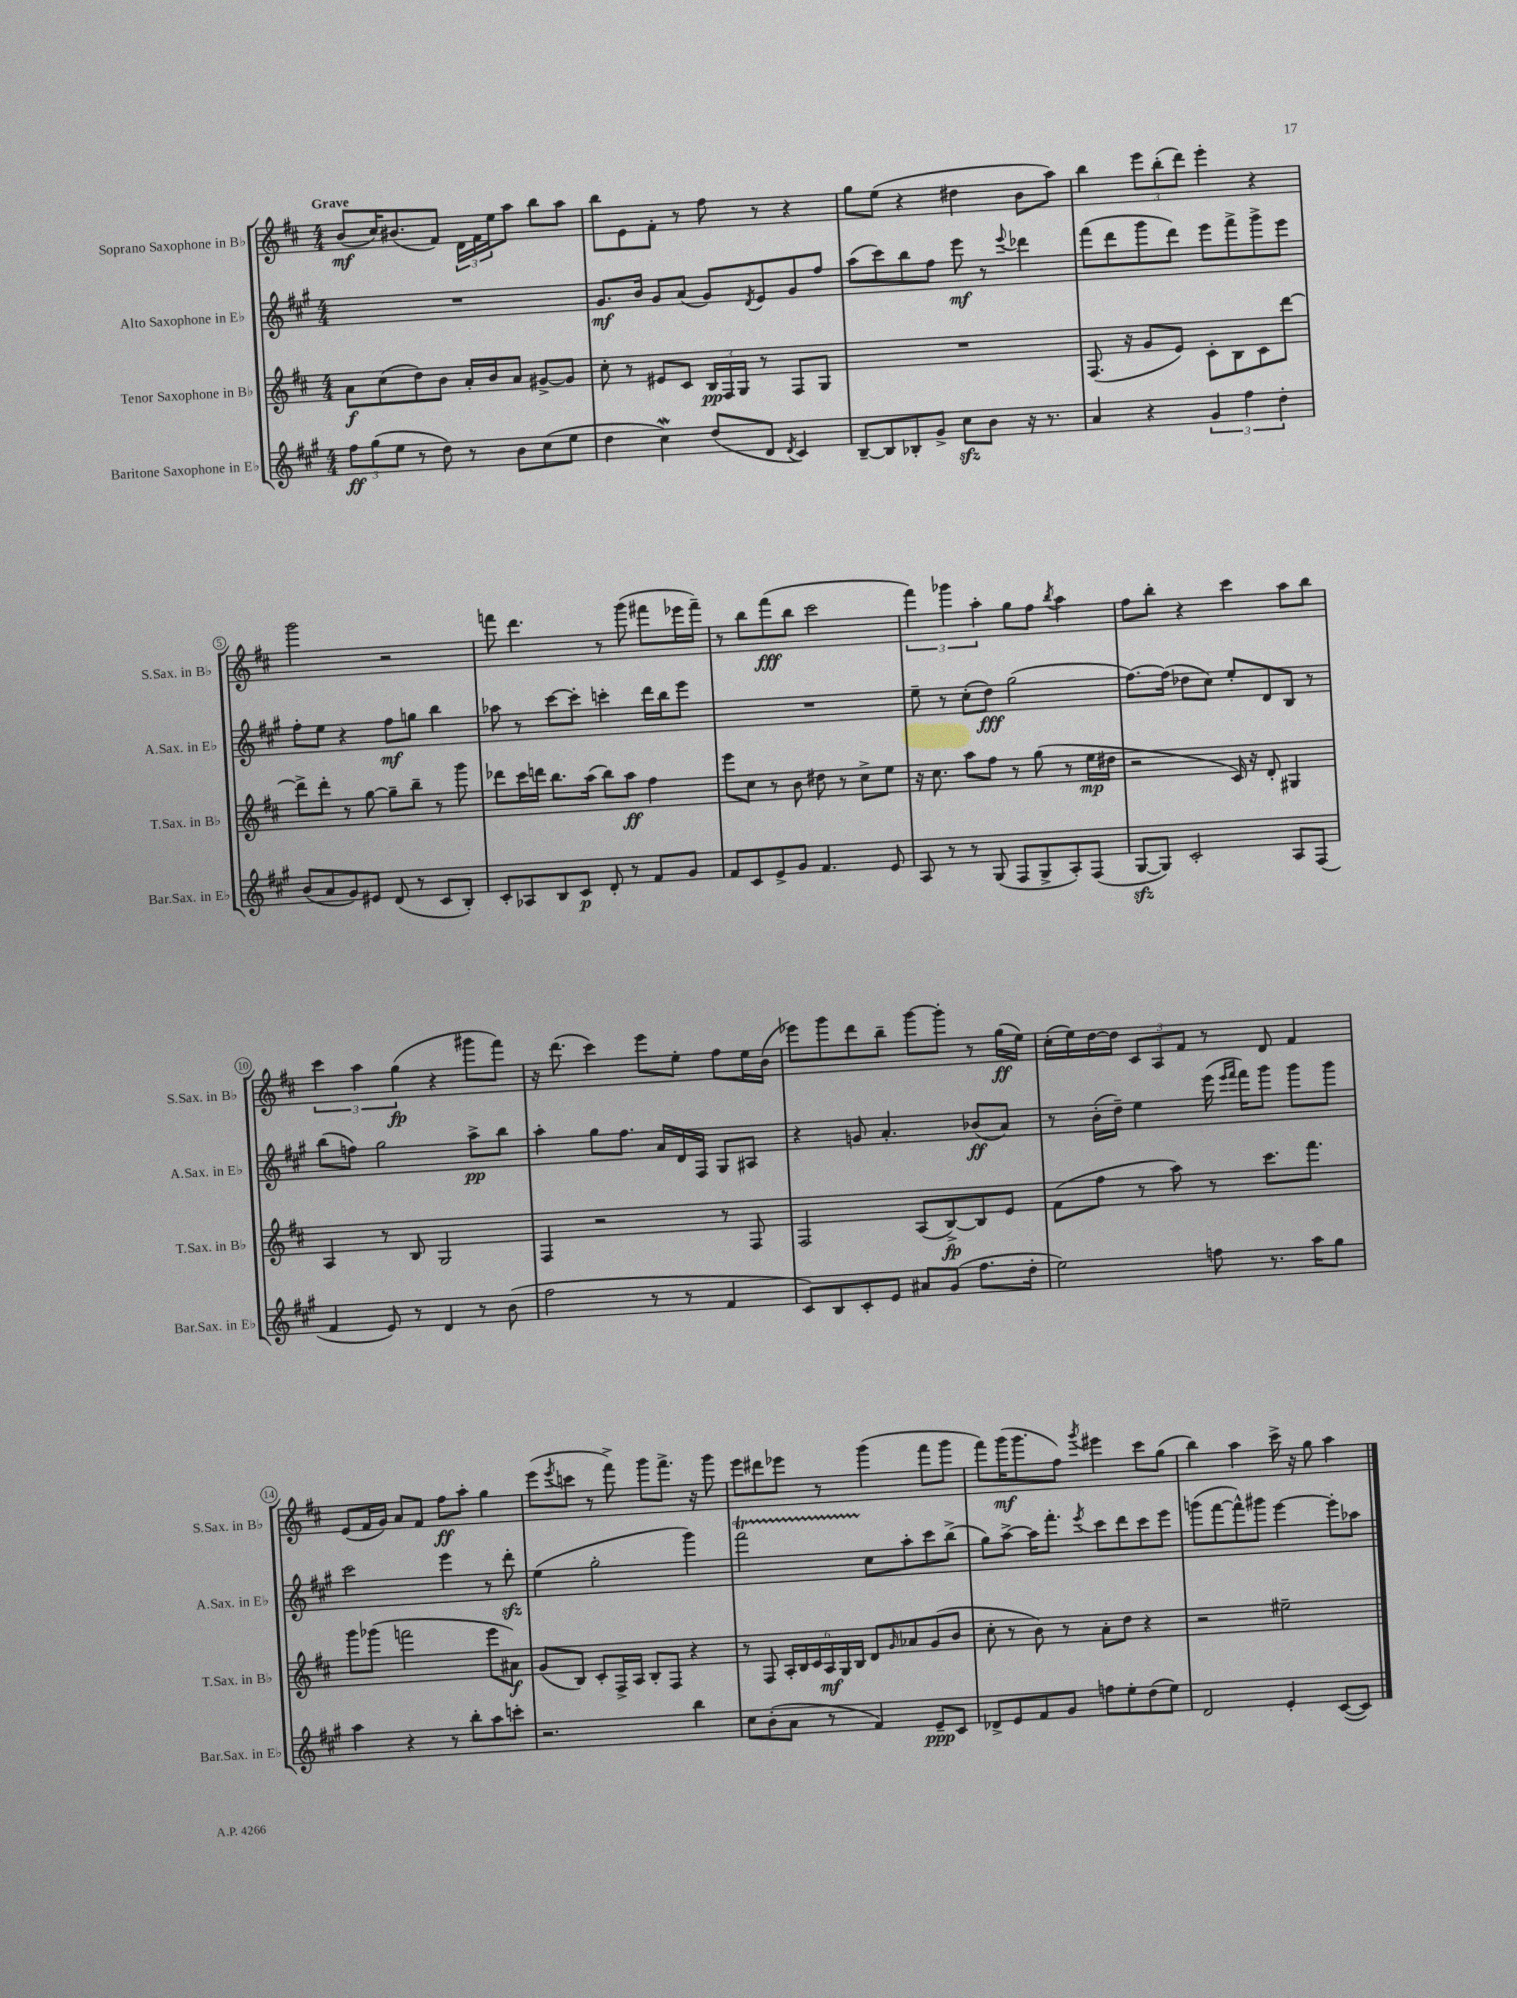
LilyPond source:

<<
\new StaffGroup <<
\new Staff = "s0" \with { instrumentName = "Soprano Saxophone in Bb" shortInstrumentName = "S.Sax. in Bb" } {
    \clef treble \key d \major \numericTimeSignature \time 4/4 \tempo "Grave"
    b'8\mf( cis''16) bis'8.( fis'8) \tuplet 3/2 { d'16 fis'16 e''16 } a''8 b''8 a''8 |
    b''8 e'8 fis'8-. r8 fis''8 r8 r4 |
    g''8 e''8( r4 dis''4 b'8 a''8) |
    b''4 \tuplet 3/2 { e'''8 b''8-.( d'''8) } e'''4-. r4 |
    g'''2 r2 |
    f'''8 d'''4. r8 g'''8( fis'''8 ees'''16 fis'''16--) |
    r8 b''8 fis'''8\fff( b''8 cis'''2 |
    \tuplet 3/2 { fis'''4) ges'''4 a''4-. } g''8 fis''8 \acciaccatura { b''8 } a''4 |
    fis''8 b''8-. r4 cis'''4 a''8 b''8 |
    \tuplet 3/2 { cis'''4 a''4 g''4\fp( } r4 gis'''8 fis'''8) |
    r16 d'''8.( cis'''4) e'''8 e''8-. fis''8 e''16 b'16( |
    ees'''8) g'''8 d'''8 b''8-- g'''8~ g'''8-. r8 g''16\ff( e''16) |
    cis''16-.( e''16) d''16~ d''16 \tuplet 3/2 { cis'8 a8 fis'8 } r8 d'8 fis'4 |
    e'8( fis'16 g'16) a'8 fis'8 fis''8\ff a''8-. g''4 |
    e'''8( \acciaccatura { e'''8 } c'''8 r8 fis'''8->) g'''8 fis'''8.-> r16 g'''8 |
    e'''8 dis'''8 ees'''8 r8 g'''4( fis'''8 g'''8 |
    fis'''8) g'''16\mf( g'''8. fis''8) \acciaccatura { g'''8 } eis'''4 cis'''8 g''8( |
    b''4) a''4 cis'''16-> r16 g''8 a''4 \bar "|." |
}
\new Staff = "s1" \with { instrumentName = "Alto Saxophone in Eb" shortInstrumentName = "A.Sax. in Eb" } {
    \clef treble \key a \major \numericTimeSignature \time 4/4
    R1 |
    gis'8.\mf b'16 gis'8 a'8( gis'8) \acciaccatura { d'8 } e'8 gis'8 fis''8 |
    a''8( cis'''8) b''8 fis''8 e'''8\mf r8 \appoggiatura { e'''8 } des'''4 |
    fis'''8( d'''8 gis'''8 d'''8) e'''8 fis'''8-> gis'''8-> e'''8 |
    fis''8-. e''8 r4 fis''8\mf g''8 b''4 |
    aes''8 r8 cis'''8~ cis'''8-. c'''4-. d'''16 b''16 e'''8 |
    R1 |
    e''8-- r8 cis''8-.( d''8\fff) gis''2( |
    fis''8.~) fis''16( des''8 cis''8) e''8-. d'8 b8 r8 |
    b''8( f''8) gis''2 a''8->\pp b''8 |
    a''4-. gis''8 fis''8. a'16 d'16 fis16 gis8 ais8 |
    r4 g'8 a'4.-. bes'8\ff( a'8) |
    r8 b'16-.( d''16--) e''4 e'''16( \grace { e'''16 fis'''16 } fis'''16) gis'''8 gis'''8 gis'''8 |
    cis'''2 e'''4 r8 d'''8-.\sfz |
    e''4( gis''2-. gis'''4) |
    fis'''2\startTrillSpan cis''8\stopTrillSpan a''8-. cis'''8 b''8->( |
    gis''8) a''8~-> a''16 fis'''8.-. \acciaccatura { e'''8 } cis'''8 d'''8 cis'''8 e'''8 |
    g'''8( fis'''8~ fis'''8-^) gis'''8 e'''4~ e'''8-. aes''8 \bar "|." |
}
\new Staff = "s2" \with { instrumentName = "Tenor Saxophone in Bb" shortInstrumentName = "T.Sax. in Bb" } {
    \clef treble \key d \major \numericTimeSignature \time 4/4
    a'8\f cis''8( d''8) b'8 a'16-. b'16 a'8 gis'8~-> gis'8 |
    cis''8-. r8 eis'8 cis'8 \tuplet 3/2 { b16\pp fis16 g16 } r8 fis8 g8 |
    R1 |
    fis8.( r16 g'8 e'8) cis'8-. b8 cis'8 d'''8~ |
    d'''8-> d'''8-. r8 g''8~ g''8-- b''8-- r8 g'''8 |
    des'''8 cis'''16 d'''16 b''8. a''16( b''8) a''8\ff fis''4 |
    e'''8 cis''8 r8 b'8 dis''8 r8 cis''8-> e''8 |
    r16 cis''8. a''8 fis''8 r8 g''8( r8 e''16\mp dis''16 |
    r2 cis'16) r16 d'8-. gis4 |
    a4 r8 b8 g2 |
    fis4 r2 r8 fis8 |
    fis2 a8( b8~->\fp) b8 e'8 |
    fis'8( fis''8 r8 a''8) r8 cis'''8. fis'''8. |
    g'''8 ges'''8( f'''2 e'''8 ais'8\f) |
    g'8( b8) cis'8-. fis16-> a16 b8-. fis8 r4 |
    r8 fis8 \tuplet 6/4 { a16-. b16 cis'16 a16\mf g16 b16 } d'8 \grace { g'16 } aes'8 g'8( b'8 |
    cis''8-. r8 b'8) r8 a'8-. d''8 r4 |
    r2 eis''2-- \bar "|." |
}
\new Staff = "s3" \with { instrumentName = "Baritone Saxophone in Eb" shortInstrumentName = "Bar.Sax. in Eb" } {
    \clef treble \key a \major \numericTimeSignature \time 4/4
    \tuplet 3/2 { fis''8\ff gis''8( e''8 } r8 d''8) r8 b'8 cis''8( e''8 |
    d''4 cis''4\mordent) d''8( d'8 \acciaccatura { d'8 } cis'4) |
    b8~-- b8 bes8-. gis'8-> cis''8\sfz b'8 r16 r8. |
    a'4 r4 \tuplet 3/2 { gis'4 fis''4 d''4-. } |
    b'8( a'8 gis'8) eis'8 d'8( r8 cis'8 b8-.) |
    cis'8-. aes8 b8 cis'8\p d'8-. r8 fis'8 gis'8 |
    fis'8 cis'8 e'8-> gis'8 fis'4. e'8 |
    a8 r8 r8 gis8( fis8 gis8-> a8-.) fis8( |
    gis8~\sfz gis8) cis'2-. a8 fis8( |
    fis'4 e'8) r8 d'4 r8 b'8( |
    fis''2 r8 r8 fis'4 |
    cis'8) b8 cis'8-. e'8 ais'8 gis'8( fis''8. d''16-. |
    e''2) f''8 r8. a''16 gis''8 |
    a''4 r4 r8 b''8-. a''8 c'''8-. |
    r2. b''4 |
    cis''8 b'8-.( a'8 r8 fis'4) e'8--\ppp cis'8 |
    des'8-> e'8 fis'8 gis'8 f''8 e''8-. d''8( e''8) |
    d'2 e'4-. cis'8~( cis'8) \bar "|." |
}
>>
>>
\layout { \context { \Score \override BarNumber.stencil = #(make-stencil-circler 0.1 0.3 ly:text-interface::print) } }
